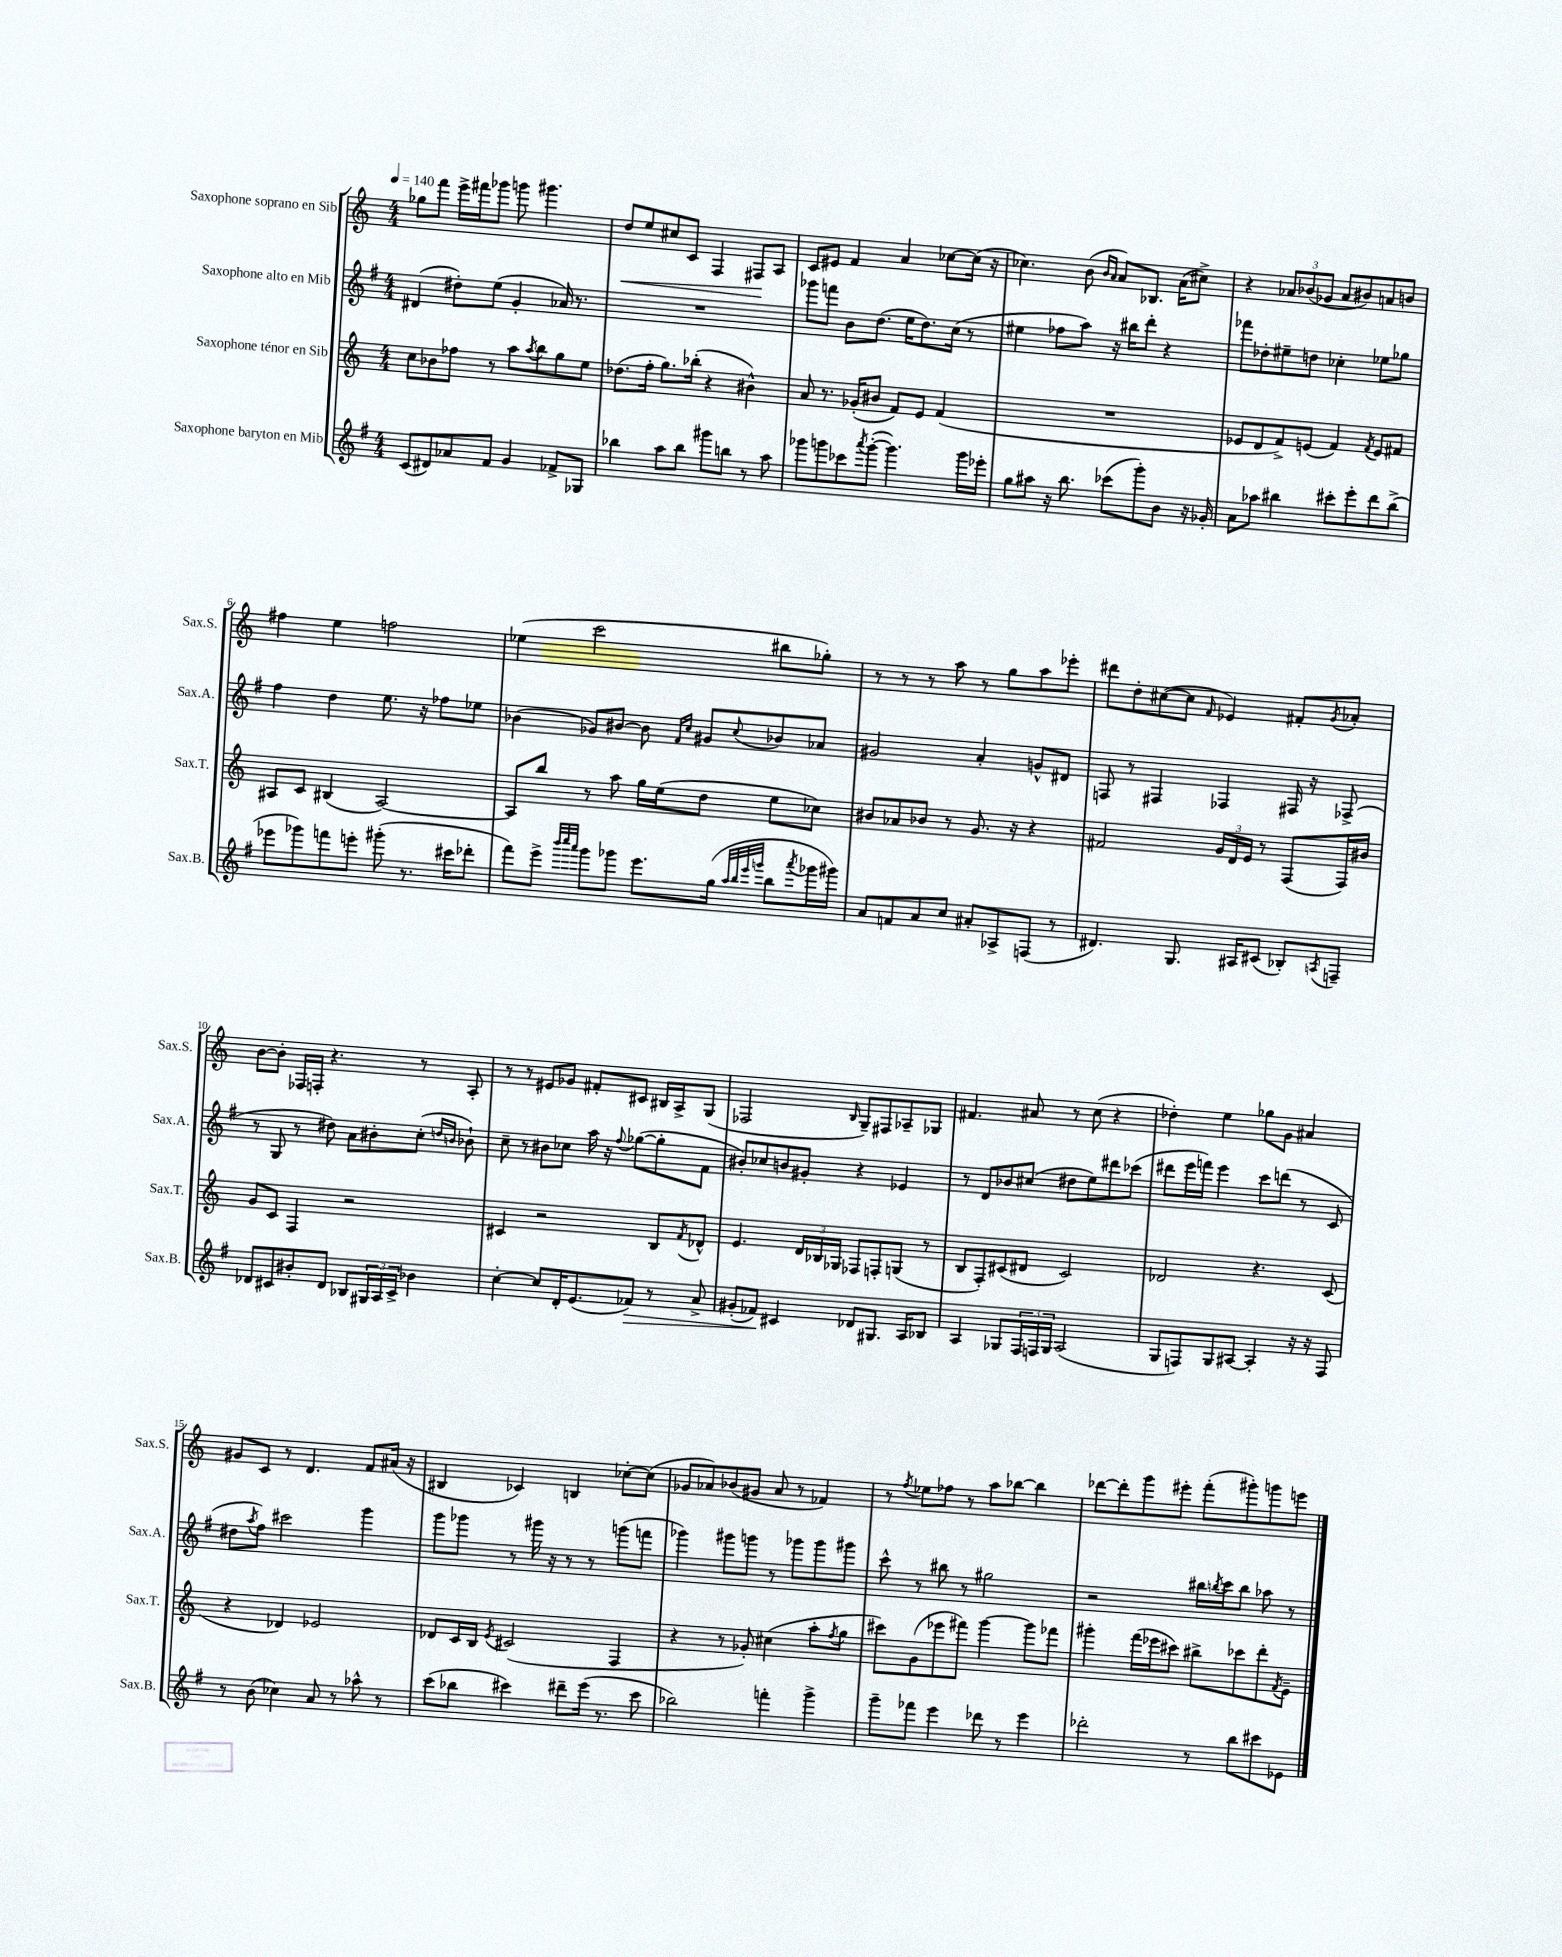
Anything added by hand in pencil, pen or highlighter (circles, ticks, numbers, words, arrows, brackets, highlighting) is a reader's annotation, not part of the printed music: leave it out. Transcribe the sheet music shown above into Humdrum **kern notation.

**kern	**kern	**kern	**kern
*staff4	*staff3	*staff2	*staff1
*clefG2	*clefG2	*clefG2	*clefG2
*k[f#]	*k[]	*k[f#]	*k[]
*M4/4	*M4/4	*M4/4	*M4/4
*MM140	*MM140	*MM140	*MM140
(8c	8cc	(4d#	8gg-
8d#)	8b-	.	8fff
8a-	8ff-	8dd#')	16eee^
.	.	.	16fff#
8f#	8r	(8ee	8ggg-
4g	8aa	4g'	8ggg
.	8qaa	.	.
.	8bb	.	4.ggg#
8f-^	8gg	16a-)	.
.	.	8.r	.
8G-	8ee	.	.
=	=	=	=
4bb-	(8.dd-	1r	8dd
.	.	.	8ee
.	16ff'	.	.
8aa	8.gg)	.	8cc#
8bb-	.	.	8c
.	(16bb-'	.	.
8ggg#	4r	.	4F
8bb	.	.	.
8r	4b#^^)	.	8F#
8aa	.	.	8A
=	=	=	=
8ggg-	8a	8ggg-	8c
8ggg	8.r	8fff	8e#
8ccc-	.	8b	4f
.	(16g-'	.	.
8qaaa	.	.	.
([8ggg'	8b#	(8.dd	.
4.ggg])	8f)	.	4a
.	.	16ee	.
.	8e	8.dd)	.
.	(4f	.	[8cc-
.	.	(16cc	.
16ggg	.	8r	(16cc-]
16eee-'	.	.	16r
=	=	=	=
8gg	1r	4ee#	4.cc-)
8aa#	.	.	.
16r	.	8ff-	.
8.bb	.	.	.
.	.	8aa)	(8b
.	.	.	16qqb
.	.	.	16qqa
(8ccc-	.	16r	8a)
.	.	16bb#	.
8ggg')	.	8ddd'	8.B-
8b	.	4r	.
.	.	.	(16a
16r	.	.	8cc#^)
16g-'	.	.	.
=	=	=	=
8a	8e-	8fff-	4r
8aa-	8d	8dd-'	.
4bb#	8f^)	8ee#~	12a-
.	.	.	(12b-
.	(8e	8dd	.
.	.	.	12g-
8ccc#'	4f)	4cc-'	8a-
8eee'	.	.	8b#)
.	8qf	.	.
8ddd	8e	8ee-	8a
(8bb#^	8f#	8gg-	8b
=	=	=	=
8eee-	8A#	4ff#	4ff#
8ggg-)	8c	.	.
8fff	(4B#	4dd	4ee
8eee'	.	.	.
(8ggg#'	[2A#)	8.ee	2ff
8.r	.	.	.
.	.	16r	.
.	.	8ff-	.
16ccc#	.	.	.
8ddd-'	.	8ee-	.
=	=	=	=
8fff#)	8A#]	(4b-	(4ee-
8eee^	8bb	.	.
32qqbbb	.	.	.
32qqcccc	.	.	.
32qqaaa	.	.	.
8ggg	8r	8g-)	2ccc
8ggg-	8aa	[8b#	.
8.eee	16gg	8b#]	.
.	(16ee	.	.
.	.	16qqf#	.
.	.	16qqcc	.
.	8dd	8g#	.
(16gg	.	.	.
32qqaa	.	.	.
32qqbb	.	.	.
32qqeee	.	.	.
32qqggg	.	8qqcc	.
8bb	8ee	8b-	8bb#
8qaaa	.	.	.
16ggg-	8cc-)	8a-	8gg-')
16ggg#)	.	.	.
=	=	=	=
8a	8b#	2g#	8r
8f	8a-	.	8r
8a	8b-	.	8r
8cc	8r	.	8aa
8a#'	8.g	4a'	8r
8A-^	.	.	8gg
.	16r	.	.
(8F	4r	8g^^	8aa
8r	.	8d#	8eee-'
=	=	=	=
4.d#)	2f#	8F	8ddd#
.	.	8r	8dd'
.	.	4F#	([8cc#
8.G	.	.	8cc#]
.	.	.	16qqf
.	24g	4F-	4e-)
.	24d	.	.
16A#	.	.	.
.	24e	.	.
(8c#	8r	.	.
8B-')	(8F	16F#	8f#'
.	.	16r	.
8qA	.	.	8qg
8F~	16F)	(8F-^	8a-'
.	16b#	.	.
=	=	=	=
8d-	8g	8r	[8b
8c#	8c	8G	8b']
8b#'	4F	8r	16F-
.	.	.	16F'
8d-	.	8dd#)	4.r
8B-	2r	8a	.
24G#	.	8b#'	.
24A	.	.	.
24c#^	.	.	.
4b-	.	(8cc'	8r
.	.	16qqdd	.
.	.	16qqb	.
.	.	8b-`)	8A'
=	=	=	=
[4cc'	4c#	8cc~	8r
.	.	8r	8r
8cc]	2r	8b#	8e#
16d'	.	8cc-	8g-
(8.e	.	.	.
.	.	16aa	8f#'
.	.	16r	.
.	.	8qqff#	.
8f-)	.	([8gg-	8c#
8r	8B	8gg-']	16B#
.	.	.	16A^
.	8qf	.	.
8a^	8d-^^	8f#	(8G
=	=	=	=
(8g#'	4.e	8b#')	2F-
8f-)	.	8cc-	.
4c#	.	8b	.
.	24d	8g#'	.
.	24B-	.	.
.	24G-	.	.
.	.	.	16qqB
8d-	8F-	4r	8G~)
8.G#	8F'	.	8F#
.	(8G	4e-	8A-~
16A	.	.	.
8B-	8r	.	8G-
=	=	=	=
4A	8B	8r	4.f#
.	8F')	8d	.
8G-	(8c#	8b-	.
24F#	8d#	(8cc#	8a#
24F	.	.	.
24G-	.	.	.
(2A	2c#)	8dd#	8r
.	.	8ee)	(8cc
.	.	8ddd#	4r
.	.	(8ccc-	.
=	=	=	=
8G	2d-	8ddd#	4dd-')
8F)	.	16eee	.
.	.	16fff)	.
8G	.	4eee	4ee
[8A#	.	.	.
4A#']	4.r	8ccc	8gg-
.	.	(8ddd	8g
16r	.	8r	4a#
16r	.	.	.
8F	(8c	8c	.
=	=	=	=
8r	4r	8dd#	8g#
.	.	8qaa	.
(8b	.	8ff#)	8c
4cc-)	4d-)	2ccc#	8r
.	.	.	4.d
8a	2e-	.	.
8r	.	.	.
8aa-^^	.	4ggg	8f
8r	.	.	(16a#
.	.	.	16r
=	=	=	=
(8ccc	8d-	8ggg	4B#
8bb-	16c	8ggg-	.
.	16B	.	.
.	8qe	.	.
4ccc#)	(2c#	8r	4c-)
.	.	16ggg#	.
.	.	16r	.
8ddd#~	.	8r	4B
(16eee	.	8r	.
8.r	.	.	.
.	4F	(8ggg	[8cc-'
8ccc#	.	8fff	(8cc-]
=	=	=	=
2bb-)	4r	4ggg-)	8g-
.	.	.	8a-)
.	8r	8ggg#	(8b-
.	8g-')	8ggg	8g#
4fff'	(4cc#	8r	8a-
.	.	8ggg-	8r
4ggg^	8aa'	8ggg-	4f-)
.	8qff	.	.
.	8gg	8ggg#	.
=	=	=	=
8ggg~	8ccc#)	8ccc^^	8r
.	.	.	8qff
8fff-	(8g	8r	8ee-
4eee	8eee-	8bb#	8ff-
.	8fff#)	8r	8r
8ddd-	[4ggg	2gg#	8aa
8r	.	.	[8bb-
4eee	8ggg]	.	4bb-]
.	8fff-	.	.
=	=	=	=
2ddd-'	4ggg#'	2r	[8ddd-
.	.	.	8ddd-']
.	(16fff	.	8ggg
.	16eee-	.	.
.	8ccc#)	.	8eee#'
8r	8bb#^	16bb#	(8fff'
.	.	8qbb	.
.	.	16ccc	.
8bb	8ccc-	8bb	8ggg#')
8ccc#	8ddd'	8aa-	8ggg
.	8qf	.	.
8e-	8e~	8r	8eee
==	==	==	==
*-	*-	*-	*-
